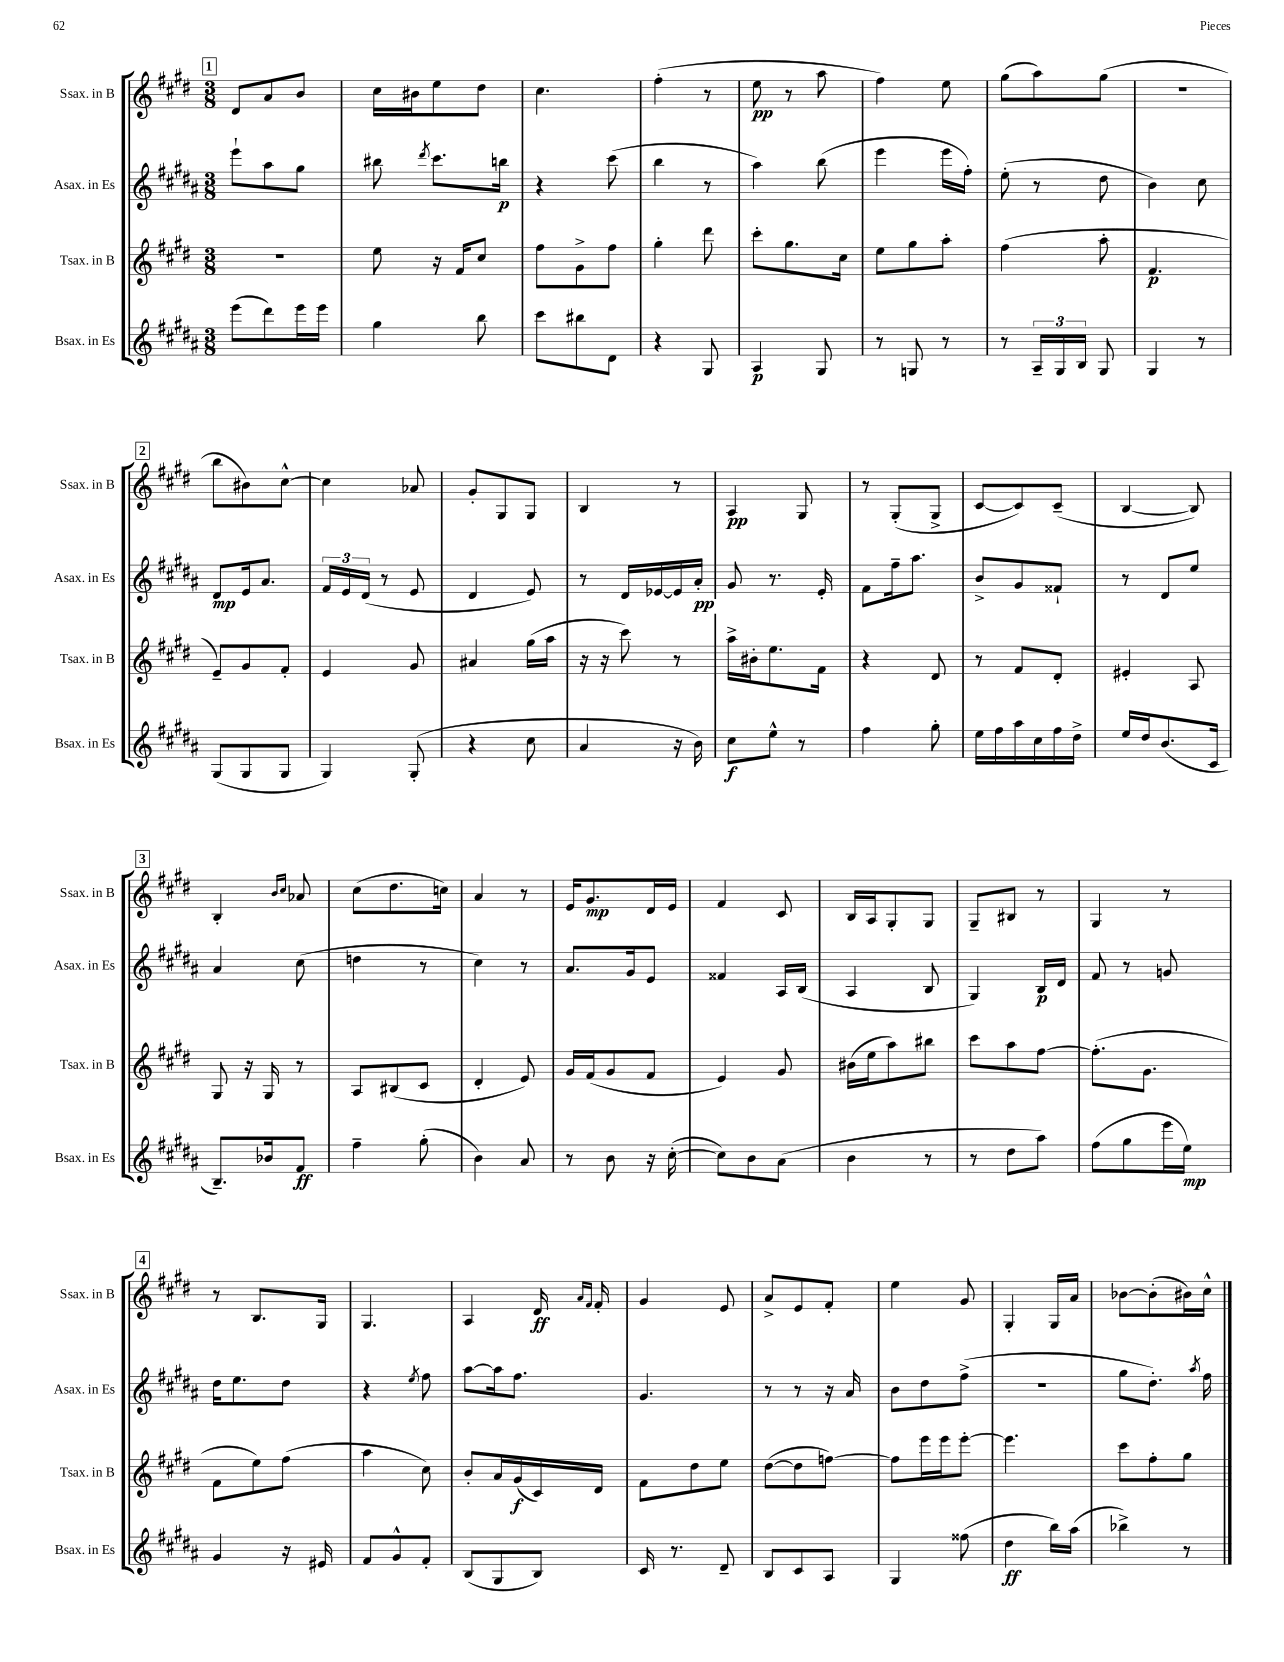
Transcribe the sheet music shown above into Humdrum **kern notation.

**kern	**dynam	**kern	**dynam	**kern	**dynam	**kern	**dynam
*part4	*part4	*part3	*part3	*part2	*part2	*part1	*part1
*staff4	*staff4	*staff3	*staff3	*staff2	*staff2	*staff1	*staff1
*I"Bsax. in Es	*	*I"Tsax. in B	*	*I"Asax. in Es	*	*I"Ssax. in B	*
*I'Bsax. in Es	*	*I'Tsax. in B	*	*I'Asax. in Es	*	*I'Ssax. in B	*
*clefG2	*	*clefG2	*	*clefG2	*	*clefG2	*
*k[f#c#g#d#a#]	*	*k[f#c#g#d#]	*	*k[f#c#g#d#a#]	*	*k[f#c#g#d#]	*
*M3/8	*	*M3/8	*	*M3/8	*	*M3/8	*
!!LO:REH:place=s1:t=1
=68	=68	=68	=68	=68	=68	=68	=68
(8eee\L	.	4.r	.	8eee`\L	.	8d#/L	.
8ddd#\)	.	.	.	8aa#\	.	8a/	.
16eee\L	.	.	.	8gg#\J	.	8b/J	.
16eee\JJ	.	.	.	.	.	.	.
=69	=69	=69	=69	=69	=69	=69	=69
4gg#\	.	8ee\	.	8bb#X\	.	16cc#\LL	.
.	.	.	.	.	.	16b#X\J	.
.	.	.	.	8qddd#/	.	.	.
.	.	16r	.	8.ccc#\L	.	8ee\	.
.	.	16f#/KL	.	.	.	.	.
8bb\	.	8cc#/J	.	.	.	8dd#\J	.
.	.	.	.	16bbn\Jk	p	.	.
=70	=70	=70	=70	=70	=70	=70	=70
8ccc#\L	.	8ff#\L	.	4r	.	4.cc#\	.
8bb#X\	.	8g#^\	.	.	.	.	.
8d#\J	.	8ff#\J	.	(8ccc#\	.	.	.
=71	=71	=71	=71	=71	=71	=71	=71
4r	.	4gg#'\	.	4bb\	.	(4ff#'\	.
8G#/	.	8ddd#\	.	8r	.	8r	.
=72	=72	=72	=72	=72	=72	=72	=72
4A#/	p	8ccc#'\L	.	4aa#\)	.	8ee\	pp
.	.	8.gg#\	.	.	.	8r	.
8G#/	.	.	.	(8bb\	.	8aa\	.
.	.	16cc#\Jk	.	.	.	.	.
=73	=73	=73	=73	=73	=73	=73	=73
8r	.	8ee\L	.	4eee\	.	4ff#\)	.
8Gn/	.	8gg#\	.	.	.	.	.
8r	.	8aa'\J	.	16eee\LL	.	8ee\	.
.	.	.	.	16ff#'\JJ)	.	.	.
=74	=74	=74	=74	=74	=74	=74	=74
8r	.	(4ff#\	.	(8ee'\	.	(8gg#\L	.
24A#~/LL	.	.	.	8r	.	8aa\)	.
24G#/	.	.	.	.	.	.	.
24B/JJ	.	.	.	.	.	.	.
8G#/	.	8aa'\	.	8dd#\	.	(8gg#\J	.
=75	=75	=75	=75	=75	=75	=75	=75
4G#/	.	4.f#/	p	4b\)	.	4.r	.
8r	.	.	.	8cc#\	.	.	.
!!LO:LB:g=z
!!LO:REH:place=s1:t=2
=76	=76	=76	=76	=76	=76	=76	=76
(8G#/L	.	8e~/L)	.	8d#/L	mp	8bb\L	.
8G#/	.	8g#/	.	16e/k	.	8b#X\)	.
.	.	.	.	8.a#/J	.	.	.
8G#/J	.	8f#'/J	.	.	.	[8cc#^^\J	.
=77	=77	=77	=77	=77	=77	=77	=77
4G#/)	.	4e/	.	24f#/LL	.	4cc#\]	.
.	.	.	.	24e/	.	.	.
.	.	.	.	(24d#/JJ	.	.	.
.	.	.	.	8r	.	.	.
(8G#'/	.	8g#/	.	8e/	.	8a-X/	.
=78	=78	=78	=78	=78	=78	=78	=78
4r	.	4a#X/	.	4d#/	.	8g#'/L	.
.	.	.	.	.	.	8G#/	.
8cc#\	.	(16gg#\LL	.	8e/)	.	8G#/J	.
.	.	16aa\JJ	.	.	.	.	.
=79	=79	=79	=79	=79	=79	=79	=79
4a#/	.	16r	.	8r	.	4B/	.
.	.	16r	.	.	.	.	.
.	.	8ccc#\)	.	16d#/LL	.	.	.
.	.	.	.	[16e-X/	.	.	.
16r	.	8r	.	16e-/]	.	8r	.
16b\)	.	.	.	16a#'/JJ	pp	.	.
=80	=80	=80	=80	=80	=80	=80	=80
8cc#\L	f	16aa^\LL	.	8g#/	.	4A/	pp
.	.	16b#X'\J	.	.	.	.	.
8ee^^\J	.	8.ee\	.	8.r	.	.	.
8r	.	.	.	.	.	8G#/	.
.	.	16f#\Jk	.	16e'/	.	.	.
=81	=81	=81	=81	=81	=81	=81	=81
4ff#\	.	4r	.	8f#\L	.	8r	.
.	.	.	.	16ff#~\k	.	(8G#'/L	.
.	.	.	.	8.aa#\J	.	.	.
8gg#'\	.	8d#/	.	.	.	8G#^/J	.
=82	=82	=82	=82	=82	=82	=82	=82
16ee\LL	.	8r	.	8b^/L	.	[8c#/L	.
16ff#\	.	.	.	.	.	.	.
16aa#\	.	8f#/L	.	8g#/	.	8c#/])	.
16cc#\	.	.	.	.	.	.	.
16ff#\	.	8d#'/J	.	8f##X`/J	.	(8c#~/J	.
16dd#^\JJ	.	.	.	.	.	.	.
=83	=83	=83	=83	=83	=83	=83	=83
16ee/LL	.	4e#X'/	.	8r	.	[4B/	.
16dd#/J	.	.	.	.	.	.	.
(8.b/	.	.	.	8d#/L	.	.	.
.	.	8A/	.	8ee/J	.	8B/])	.
16c#/Jk	.	.	.	.	.	.	.
!!LO:LB:g=z
!!LO:REH:place=s1:t=3
=84	=84	=84	=84	=84	=84	=84	=84
8.B~/L)	.	8G#/	.	4a#/	.	4B'/	.
.	.	16r	.	.	.	.	.
16b-X/k	.	16G#/	.	.	.	.	.
.	.	.	.	.	.	16qqb/LL	.
.	.	.	.	.	.	16qqcc#/JJ	.
8f#/J	ff	8r	.	(8cc#\	.	8a-X/	.
=85	=85	=85	=85	=85	=85	=85	=85
4ff#~\	.	8A/L	.	4ddn\	.	(8cc#\L	.
.	.	(8B#X/	.	.	.	8.dd#\	.
(8gg#'\	.	8c#/J	.	8r	.	.	.
.	.	.	.	.	.	16ccn\Jk)	.
=86	=86	=86	=86	=86	=86	=86	=86
4b\)	.	4d#'/	.	4cc#\)	.	4a/	.
8a#/	.	8e/)	.	8r	.	8r	.
=87	=87	=87	=87	=87	=87	=87	=87
8r	.	16g#/LL	.	8.a#/L	.	16e/KL	.
.	.	(16f#/J	.	.	.	8.g#/	mp
8b\	.	8g#/	.	.	.	.	.
.	.	.	.	16g#/k	.	.	.
16r	.	8f#/J	.	8e/J	.	16d#/L	.
([16cc#'\	.	.	.	.	.	16e/JJ	.
=88	=88	=88	=88	=88	=88	=88	=88
8cc#\L])	.	4e/)	.	4f##X/	.	4f#/	.
8b\	.	.	.	.	.	.	.
(8a#\J	.	8g#/	.	16A#/LL	.	8c#/	.
.	.	.	.	(16B/JJ	.	.	.
=89	=89	=89	=89	=89	=89	=89	=89
4b\	.	(16b#X\LL	.	4A#/	.	16B/LL	.
.	.	16ee\J	.	.	.	16A/J	.
.	.	8aa\)	.	.	.	8G#'/	.
8r	.	8bb#X\J	.	8B/	.	8G#/J	.
=90	=90	=90	=90	=90	=90	=90	=90
8r	.	8ccc#\L	.	4G#/)	.	8G#~/L	.
8dd#\L	.	8aa\	.	.	.	8B#X/J	.
8aa#\J)	.	[8ff#\J	.	16B/LL	p	8r	.
.	.	.	.	16d#/JJ	.	.	.
=91	=91	=91	=91	=91	=91	=91	=91
(8ff#\L	.	(8.ff#'\L]	.	8f#/	.	4G#/	.
8gg#\	.	.	.	8r	.	.	.
.	.	8.g#\J	.	.	.	.	.
16eee\L	.	.	.	8gn/	.	8r	.
16ee\JJ)	mp	.	.	.	.	.	.
!!LO:LB:g=z
!!LO:REH:place=s1:t=4
=92	=92	=92	=92	=92	=92	=92	=92
4g#/	.	8f#\L	.	16dd#\KL	.	8r	.
.	.	.	.	8.ee\	.	.	.
.	.	8ee\)	.	.	.	8.B/L	.
16r	.	(8ff#\J	.	8dd#\J	.	.	.
16e#X/	.	.	.	.	.	16G#/Jk	.
=93	=93	=93	=93	=93	=93	=93	=93
8f#/L	.	4aa\	.	4r	.	4.G#/	.
8g#^^/	.	.	.	.	.	.	.
.	.	.	.	8qee/	.	.	.
8f#'/J	.	8cc#\)	.	8ff#\	.	.	.
=94	=94	=94	=94	=94	=94	=94	=94
(8B/L	.	8b'/L	.	[8aa#\L	.	4A/	.
8G#/	.	16a/L	.	16aa#\k]	.	.	.
.	.	(16g#/	f	8.ff#\J	.	.	.
8B/J)	.	16c#/)	.	.	.	16d#/	ff
.	.	.	.	.	.	16qqa/LL	.
.	.	.	.	.	.	16qqf#/JJ	.
.	.	16d#/JJ	.	.	.	16f#'/	.
=95	=95	=95	=95	=95	=95	=95	=95
16c#/	.	8f#\L	.	4.g#/	.	4g#/	.
8.r	.	.	.	.	.	.	.
.	.	8dd#\	.	.	.	.	.
8d#~/	.	8ee\J	.	.	.	8e/	.
=96	=96	=96	=96	=96	=96	=96	=96
8B/L	.	([8dd#\L	.	8r	.	8a^/L	.
8c#/	.	8dd#\]	.	8r	.	8e/	.
8A#/J	.	[8ffn\J)	.	16r	.	8f#'/J	.
.	.	.	.	16a#/	.	.	.
=97	=97	=97	=97	=97	=97	=97	=97
4G#/	.	8ff\L]	.	8b\L	.	4ee\	.
.	.	16eee\L	.	8dd#\	.	.	.
.	.	16eee\J	.	.	.	.	.
(8ff##X\	.	[8eee'\J	.	(8ff#^\J	.	8g#/	.
=98	=98	=98	=98	=98	=98	=98	=98
4dd#\	ff	4.eee\]	.	4.r	.	4G#'/	.
16bb\LL)	.	.	.	.	.	16G#/LL	.
(16aa#\JJ	.	.	.	.	.	16a/JJ	.
=99	=99	=99	=99	=99	=99	=99	=99
4bb-X^\)	.	8ccc#\L	.	8gg#\L	.	[8b-X\L	.
.	.	8ff#'\	.	8.dd#'\J)	.	(8b-'\]	.
8r	.	8gg#\J	.	.	.	16b#X\L)	.
.	.	.	.	8qaa#/	.	.	.
.	.	.	.	16ff#\	.	16cc#^^\JJ	.
==	==	==	==	==	==	==	==
*-	*-	*-	*-	*-	*-	*-	*-
